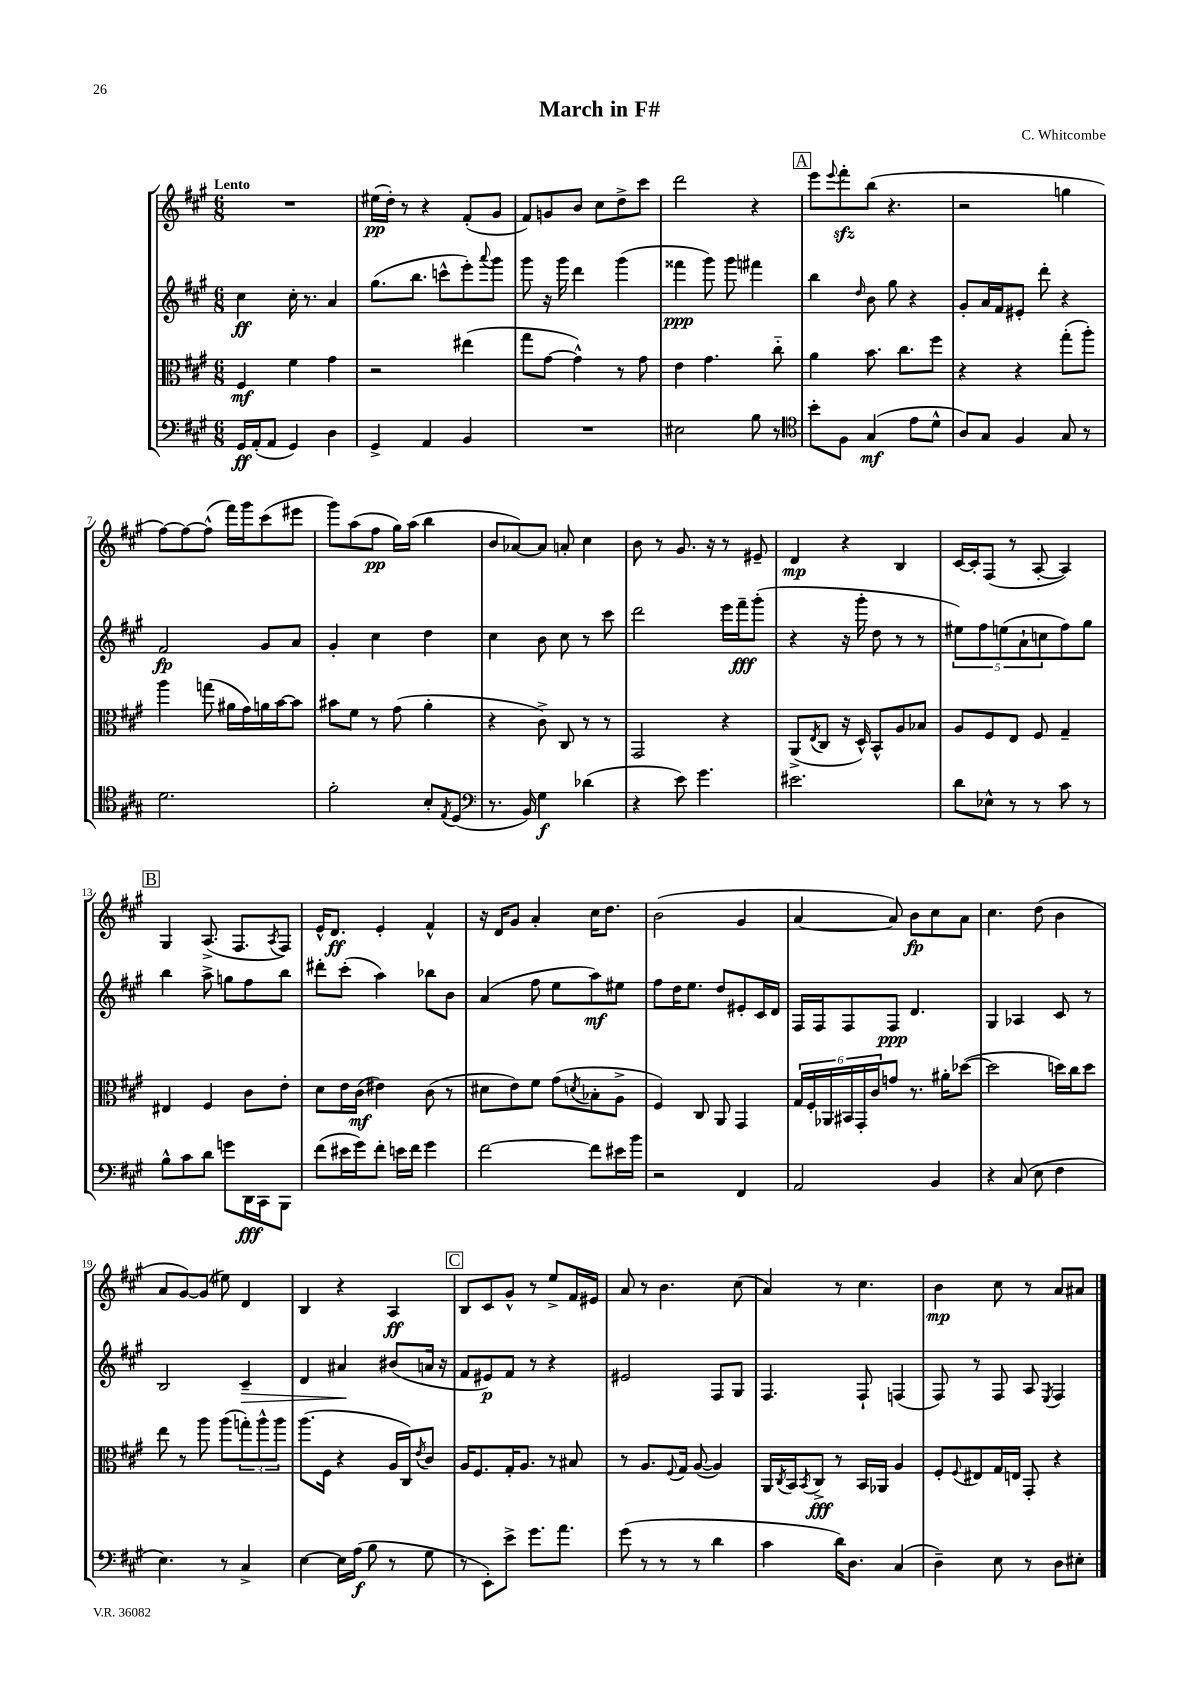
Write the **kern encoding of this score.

**kern	**kern	**kern	**kern
*staff4	*staff3	*staff2	*staff1
*clefF4	*clefC3	*clefG2	*clefG2
*k[f#c#g#]	*k[f#c#g#]	*k[f#c#g#]	*k[f#c#g#]
*M6/8	*M6/8	*M6/8	*M6/8
16GG#	4F#	4cc#	2.r
(16AA'	.	.	.
8AA	.	.	.
4GG#)	4f#	16cc#'	.
.	.	8.r	.
4D	4g#	4a	.
=	=	=	=
4GG#^	2r	(8.gg#	(16ee#
.	.	.	16dd')
.	.	.	8r
.	.	8.bb	.
4AA	.	.	4r
.	.	8ccc^^	.
4BB	(4ee#	8eee')	(8f#'
.	.	8qqaaa	.
.	.	8ggg#	8g#
=	=	=	=
2.r	8gg#	8ggg#	8f#)
.	[8g#	16r	8g
.	.	16ggg#	.
.	4g#^^])	4ddd	8b
.	.	.	8cc#
.	8r	(4ggg#	8dd^
.	8g#	.	8ccc#
=	=	=	=
2E#	4e	4fff##	2ddd
.	4.g#	8ggg#)	.
.	.	8ggg#	.
8B	.	4fff#	4r
8r	8cc#'~	.	.
=	=	=	=
*clefC4	*	*	*
8b'	4a	4bb	8eee
.	.	.	8qqeee
8F#	.	.	8fff#'
.	.	16qqdd	.
(4G#	8.b	8b	(8bb
.	.	8gg#	4.r
.	8.cc#	.	.
8e	.	4r	.
8d^^	8ff#	.	.
=	=	=	=
8A)	4r	8g#'	2r
8G#	.	16a	.
.	.	16f#	.
4F#	4r	8e#'	.
.	.	8ddd'	.
8G#	(8gg#'	4r	4gg
8r	8aa')	.	.
=	=	=	=
2.d	4aa	2f#	[8ff#)
.	.	.	8ff#_
.	(8gg	.	(8ff#^^]
.	16a#	.	16fff#)
.	16g#)	.	16ggg#
.	16a	8g#	(8ccc#
.	[16b	.	.
.	8b]	8a	8eee#
=	=	=	=
2f#'	8b#	4g#'	8ggg#)
.	8f#	.	(8aa
.	8r	4cc#	8ff#
.	(8g#	.	16gg#)
.	.	.	(16aa
8B'	4a'	4dd	4bb
8qE	.	.	.
(8D	.	.	.
=	=	=	=
*clefF4	*	*	*
8.r	4r	4cc#	8b
.	.	.	[8a-)
16BB)	.	.	.
4G#	8c#^)	8b	8a-]
.	8C#	8cc#	8a'
(4d-	8r	8r	4cc#
.	8r	8ccc#	.
=	=	=	=
4r	2GG#	2ddd	8b
.	.	.	8r
8e)	.	.	8.g#
4.g#	.	.	.
.	.	.	16r
.	4r	16eee	8r
.	.	16fff#~	.
.	.	(8ggg#'	8e#~
=	=	=	=
2.e#	(8AA^	4r	4d
.	8qE	.	.
.	8C#	.	.
.	16r	16r	4r
.	16D^^)	16ggg#'	.
.	8BB^^	8dd	.
.	8A	8r	4B
.	8B-	8r	.
=	=	=	=
8d	8A	10ee#)	[16c#
.	.	.	16c#']
.	.	10ff#	.
8E-^^	8F#	.	(8F#
.	.	(10ee	.
8r	8E	.	8r
.	.	10a`	.
8r	8F#	.	[8A'
.	.	10cc	.
8c#	4G#~	8ff#)	4A])
8r	.	8gg#	.
=	=	=	=
8B^^	4E#	4bb	4G#
8c#	.	.	.
8d	4F#	8aa^	(8.A^
8g	.	8gg	.
.	.	.	8.F#
16DD	8c#	8ff#	.
16CC#	.	.	.
.	.	.	8qA
8BBB	8e'	8bb	8F#)
=	=	=	=
(8f#	8d	8ddd#'	16e^^
.	.	.	8.d
16e#	16e	(8ccc#'	.
16g#)	(16c#	.	.
8f#'	4e#)	4aa)	4e'
16e	.	.	.
16f#	.	.	.
4g#	(8c#	8bb-	4f#^^
.	8r	8b	.
=	=	=	=
[2f#	8d#	(4a	16r
.	.	.	16d
.	8e)	.	8g#
.	8f#	8ff#	4a'
.	(8g#	8ee	.
.	8qd	.	.
8f#]	8B-'	8aa)	16cc#
.	.	.	8.dd
16e#	8A^	8ee#	.
16b	.	.	.
=	=	=	=
2r	4F#)	8ff#	(2b
.	.	16dd	.
.	.	8.ee	.
.	8C#	.	.
.	8AA	8dd	.
4FF#	4GG#	8e#'	4g#
.	.	16c#	.
.	.	16d	.
=	=	=	=
2AA	24G#	16F#	[4a
.	24F#'	.	.
.	.	16F#	.
.	24AA-	.	.
.	24BB#	8F#	.
.	24GG#'	.	.
.	24c#	.	.
.	8g	8F#	8a])
.	8.r	4.d	8b
4BB	.	.	8cc#
.	16a#'	.	.
.	([8dd-	.	8a
=	=	=	=
4r	2dd-]	4G#	4.cc#
(8C#	.	4A-	.
8E	.	.	(8dd
4F#	16dd)	8c#	4b
.	16cc#	.	.
.	8dd	8r	.
=	=	=	=
4.E)	8ee	2B	8a
.	8r	.	[8g#)
.	8aa	.	(8g#]
8r	(8aa	.	8ee#)
4C#^	12gg')	4c#~	4d
.	12aa^^	.	.
.	12aa	.	.
=	=	=	=
[4E	(8.aa	4d	4B
.	16F#	.	.
16E]	4r	4a#	4r
(16A	.	.	.
8B	.	.	.
8r	16A	(8b#	4A
.	16C#)	.	.
.	8qe	.	.
8G#	8c#	16a	.
.	.	16r	.
=	=	=	=
8r	16A	8f#	8B
.	8.F#	.	.
8EE')	.	8e#)	8c#
8e^	16G#'	8f#	8g#^^
.	8.A	.	.
8.g#	.	8r	8r
.	8r	4r	8ee^
8.a	.	.	.
.	8B#	.	16f#
.	.	.	16e#
=	=	=	=
(8g#	8r	2e#	8a
8r	8.A	.	8r
8r	.	.	4.b
.	8qqF#	.	.
.	16G#	.	.
8r	([8A	.	.
4d	4A])	8F#	.
.	.	8G#	(8cc#
=	=	=	=
4c#	16AA	4.F#	4a)
.	8qC#	.	.
.	16BB	.	.
.	8qBB	.	.
.	8C#^	.	.
16d)	8r	.	8r
8.D	.	.	.
.	16BB	8F#`	4.cc#
.	16AA-	.	.
(4C#	4A	(4F	.
=	=	=	=
4D~)	8F#'	8F#)	4b
.	8qqF#	.	.
.	8E#	8r	.
8E	16G#	8F#	8cc#
.	16E	.	.
8r	8GG#'	8A	8r
.	.	8qE	.
8D	4r	4F#	8a
8E#'	.	.	8a#
==	==	==	==
*-	*-	*-	*-
